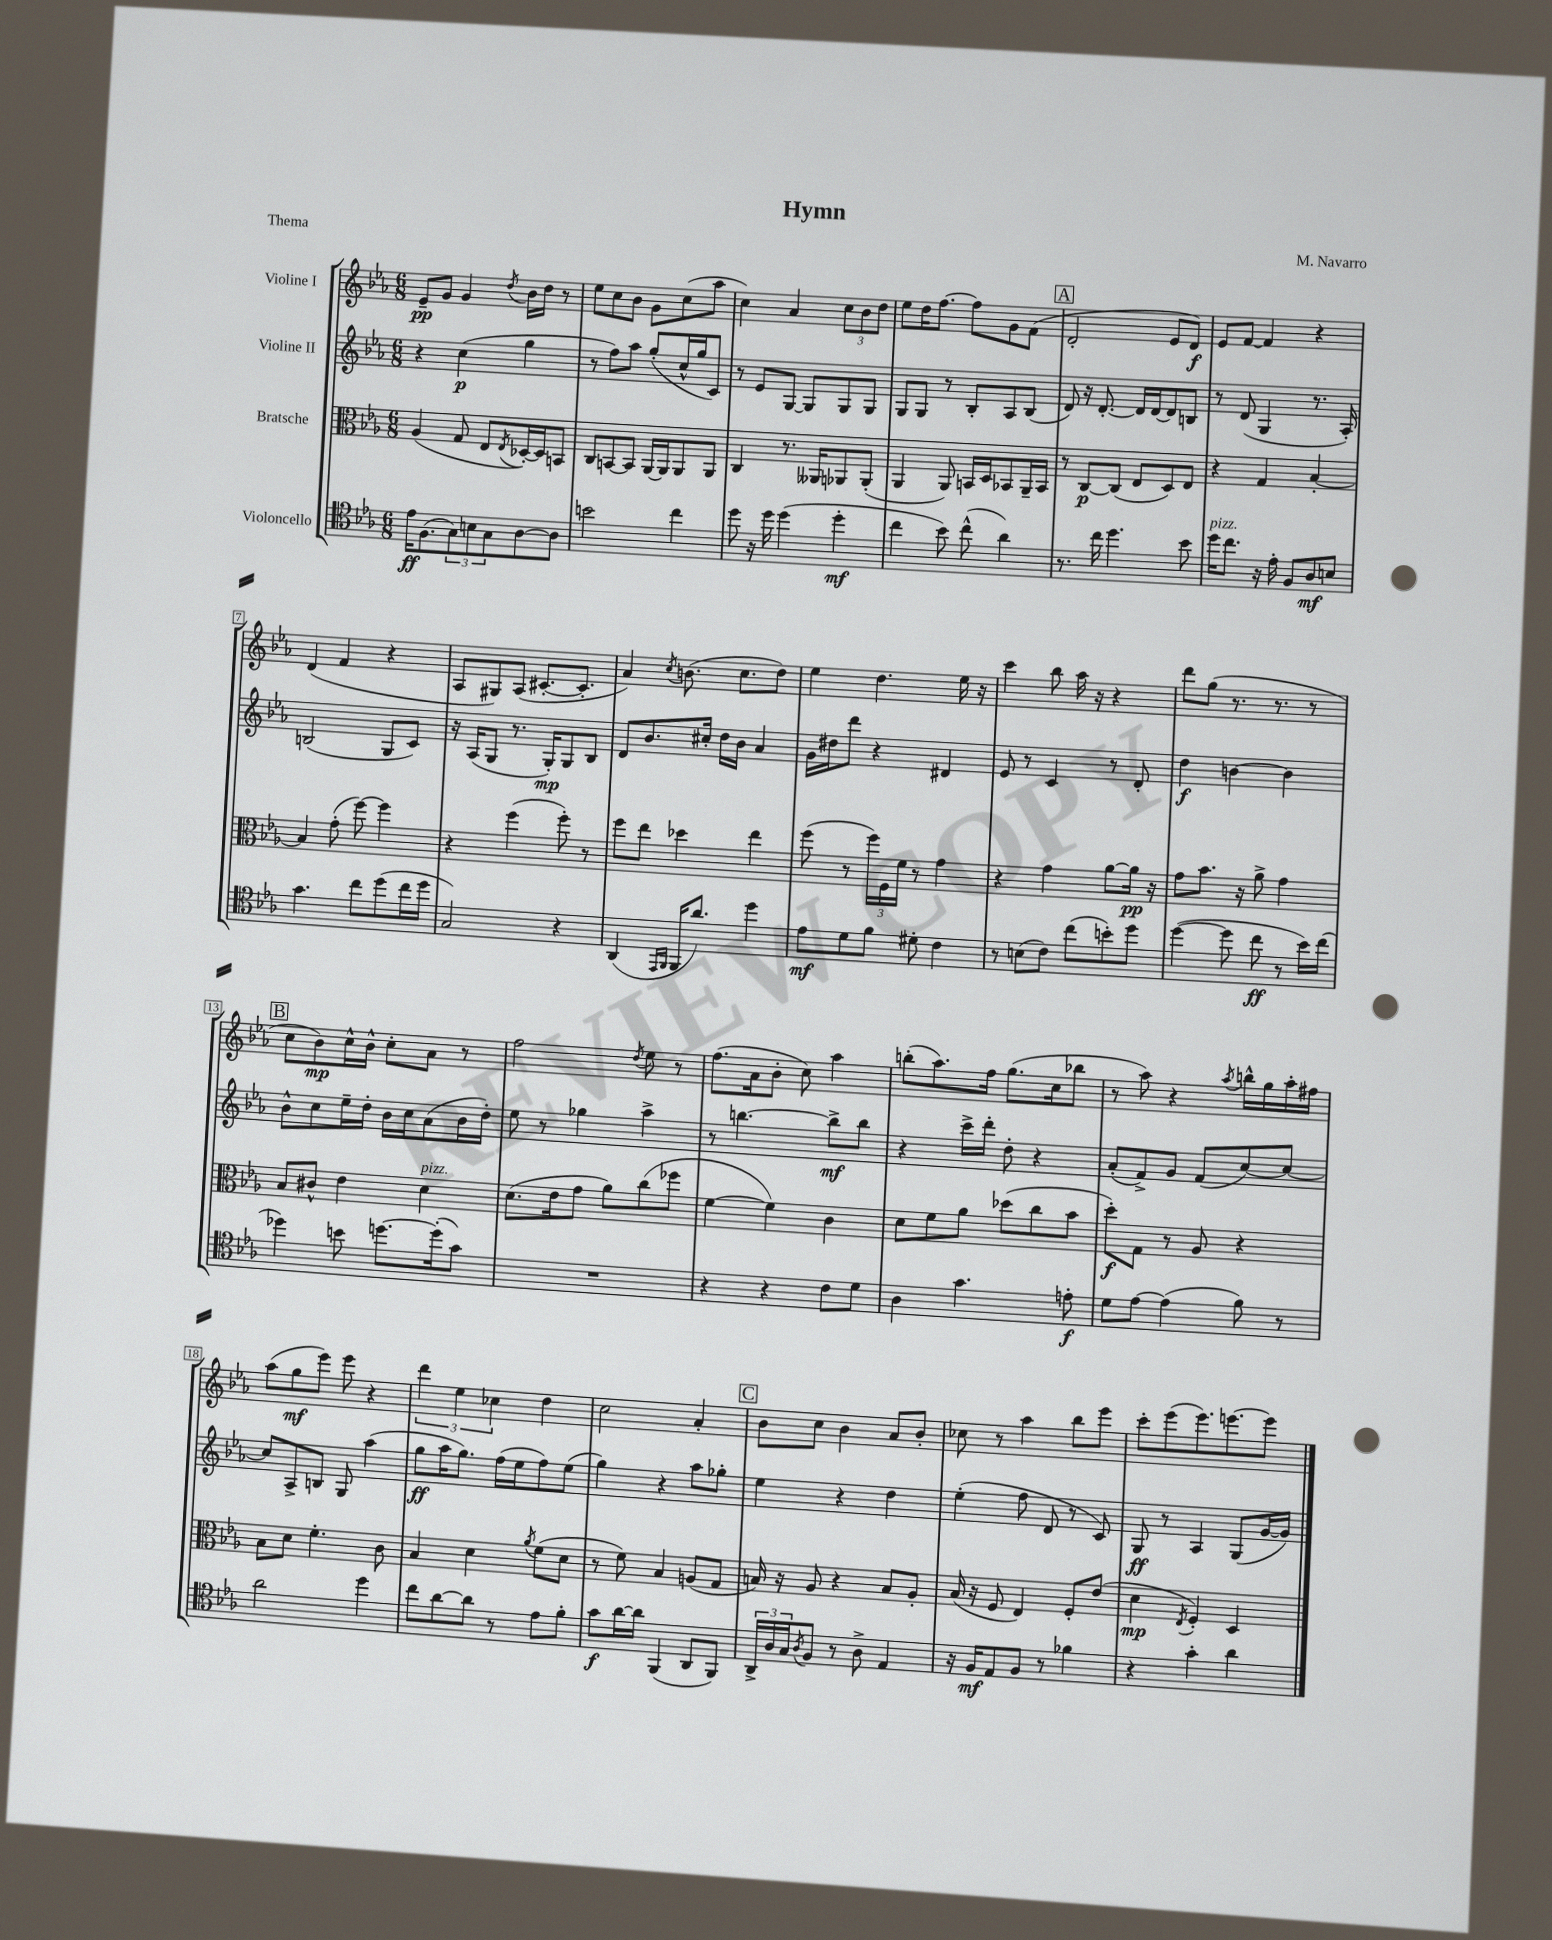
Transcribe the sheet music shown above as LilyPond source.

\header { title = "Hymn" composer = "M. Navarro" piece = "Thema" }
<<
\new StaffGroup <<
\new Staff = "s0" \with { instrumentName = "Violine I" } {
    \clef treble \key ees \major \numericTimeSignature \time 6/8
    ees'8--\pp g'8 g'4 \acciaccatura { d''8 } bes'16 d''16 r8 |
    ees''8 c''8 bes'8 g'8 c''8( aes''8 |
    c''4) aes'4 \tuplet 3/2 { c''8 bes'8 d''8 } |
    ees''8 d''16 f''8.~ f''8 g'8 f'8( |
    \mark \markup { \box "A" } d'2-. ees'8 d'8\f) |
    ees'8 f'8~ f'4 r4 |
    d'4( f'4 r4 |
    aes8 gis8) aes8( cis'8.~-. cis'8.-. |
    aes'4) \acciaccatura { c''8 } b'8.( c''8. d''8) |
    ees''4 d''4. ees''16 r16 |
    c'''4 bes''8 aes''16 r16 r4 |
    d'''8 g''8( r8. r8. r8 |
    \mark \markup { \box "B" } c''8 bes'8\mp) c''16-^ bes'16-^ c''8-. aes'8 r8 |
    f''2 \acciaccatura { d''8 } ees''8 r8 |
    f''8.( aes'16 bes'8-. c''8) aes''4 |
    b''8-.( aes''8.) f''16 g''8.( c''16 bes''8 |
    r8 aes''8) r4 \acciaccatura { aes''8 } b''16-^ g''16 aes''16-. fis''16 |
    aes''8( g''8\mf ees'''8) ees'''8 r4 |
    \tuplet 3/2 { d'''4 ees''4 ces''4 } d''4 |
    c''2 aes'4-. |
    \mark \markup { \box "C" } bes'8 c''8 bes'4 aes'8 bes'8-. |
    ces''8 r8 aes''4 bes''8 ees'''8 |
    c'''8-. ees'''8( ees'''8.) e'''8.~ e'''8 \bar "|." |
}
\new Staff = "s1" \with { instrumentName = "Violine II" } {
    \clef treble \key ees \major \numericTimeSignature \time 6/8
    r4 c''4\p( g''4 |
    r8 f''8) aes''8 g''8-.( c''16-^ g''16 c'8) |
    r8 ees'8 g8~ g8 g8 g8 |
    g8 g8 r8 bes8-. aes8 bes8( |
    \mark \markup { \box "A" } d'8) r16 d'8.~-. d'16 d'16~ d'8 b8 |
    r8 d'8( g4 r8. aes16-.) |
    b2( g8 c'8) |
    r16 aes16( g8 r8. g16-.\mp) g8 bes8 |
    d'8 bes'8. cis''16-. d''16 bes'16 aes'4 |
    g'16 dis''16 d'''8 r4 dis'4 |
    ees'8 r8 c'4 r8 d'8-. |
    d''4\f b'4~ b'4 |
    \mark \markup { \box "B" } bes'8-^ c''8 ees''16-- d''16-. bes'16 c''16 aes'8( bes'16 d''16-.) |
    ees''8 r8 ges''4 aes''4-> |
    r8 b''4.~ b''8->\mf b''8 |
    r4 c'''16-> d'''16-. d''8-. r4 |
    aes'8-.( f'8->) g'8 f'8( c''8~) c''8~ |
    c''8 aes8-> b8 g8 aes''4( |
    g''8\ff aes''16 g''8.) f''16( ees''16 f''8) ees''8( |
    g''4) r4 aes''8 ges''8-. |
    \mark \markup { \box "C" } ees''4 r4 d''4 |
    ees''4-.( f''8 d'8 r8 c'8) |
    g8\ff r8 aes4 g8( g'16~ g'16) \bar "|." |
}
\new Staff = "s2" \with { instrumentName = "Bratsche" } {
    \clef alto \key ees \major \numericTimeSignature \time 6/8
    aes4( g8 ees8 \acciaccatura { ees8 } des16~-.) des16 b,8 |
    c8 b,8~ b,8 aes,16~ aes,16 aes,8 aes,8 |
    c4 r8. aeses,16 aes,8 aes,8-.( |
    aes,4 aes,8) b,16 d16 bes,8 aes,16-- bes,16 |
    \mark \markup { \box "A" } r8 c8~\p c8( ees8 d8) ees8 |
    r4 g4 bes4~-. |
    bes4 g'8-.( f''8~) f''4 |
    r4 f''4( f''8-.) r8 |
    f''8 ees''8 des''4 ees''4 |
    f''8( r8 \tuplet 3/2 { f''16) f16 f'16 } r8 g'4 |
    r4 g'4 aes'8~ aes'16\pp r16 |
    g'8 bes'8. r16 aes'8-> g'4 |
    \mark \markup { \box "B" } bes8 cis'8-^ ees'4 d'4^\markup { \italic "pizz." } |
    d'8.( ees'16 g'8 aes'8) c''8( fes''8 |
    f'4~ f'4) c'4 |
    d'8 f'8 aes'8 des''8( c''8 bes'8 |
    d''8-.\f) g8 r8 aes8 r4 |
    bes8 d'8 f'4.-. c'8 |
    bes4 d'4 \acciaccatura { aes'8 } f'8( d'8 |
    r8 f'8) bes4 a8( g8 |
    \mark \markup { \box "C" } b16) r16 aes8 r4 b8 aes8-. |
    bes16( r16 f8 ees4) f8-. ees'8( |
    d'4\mp \acciaccatura { ees8 } f4-.) d4 \bar "|." |
}
\new Staff = "s3" \with { instrumentName = "Violoncello" } {
    \clef tenor \key ees \major \numericTimeSignature \time 6/8
    ees'16\ff f8.( \tuplet 3/2 { g8) b8 g8 } aes8~ aes8 |
    b'2 c''4 |
    d''8 r16 d''16 d''4( d''4-.\mf |
    c''4 bes'8) c''8-^( aes'4) |
    \mark \markup { \box "A" } r8. c''16 d''4. bes'8 |
    d''16^\markup { \italic "pizz." } c''8. r16 ees'16-. f8 aes8\mf b8 |
    g'4. c''8 d''8( c''16 d''16 |
    g2) r4 |
    aes,4( \grace { ees,16 f,16 } f,16 aes'8.) d''4 |
    ees'8\mf d'8 f'8 dis'8-. c'4 |
    r8 b8( c'8) c''8( b'8-.) d''8 |
    d''4~( d''8 c''8\ff r8 bes'16) c''16( |
    \mark \markup { \box "B" } des''4) b'8 d''8.~ d''16-.( g'8) |
    R2. |
    r4 r4 c'8 d'8 |
    aes4 g'4. e'8-.\f |
    d'8 ees'8~ ees'4( f'8) r8 |
    aes'2 d''4 |
    c''8 aes'8~ aes'8 r8 ees'8 f'8-. |
    g'8\f aes'16~ aes'16 f,4( aes,8 f,8) |
    \mark \markup { \box "C" } \tuplet 3/2 { aes,16-> aes16 g16 } \acciaccatura { aes8 } f8 r8 aes8-> ees4 |
    r16 f16\mf ees8 f8 r8 fes'4 |
    r4 g'4-. aes'4 \bar "|." |
}
>>
>>
\layout { \context { \Score \override BarNumber.stencil = #(make-stencil-boxer 0.1 0.3 ly:text-interface::print) } }
